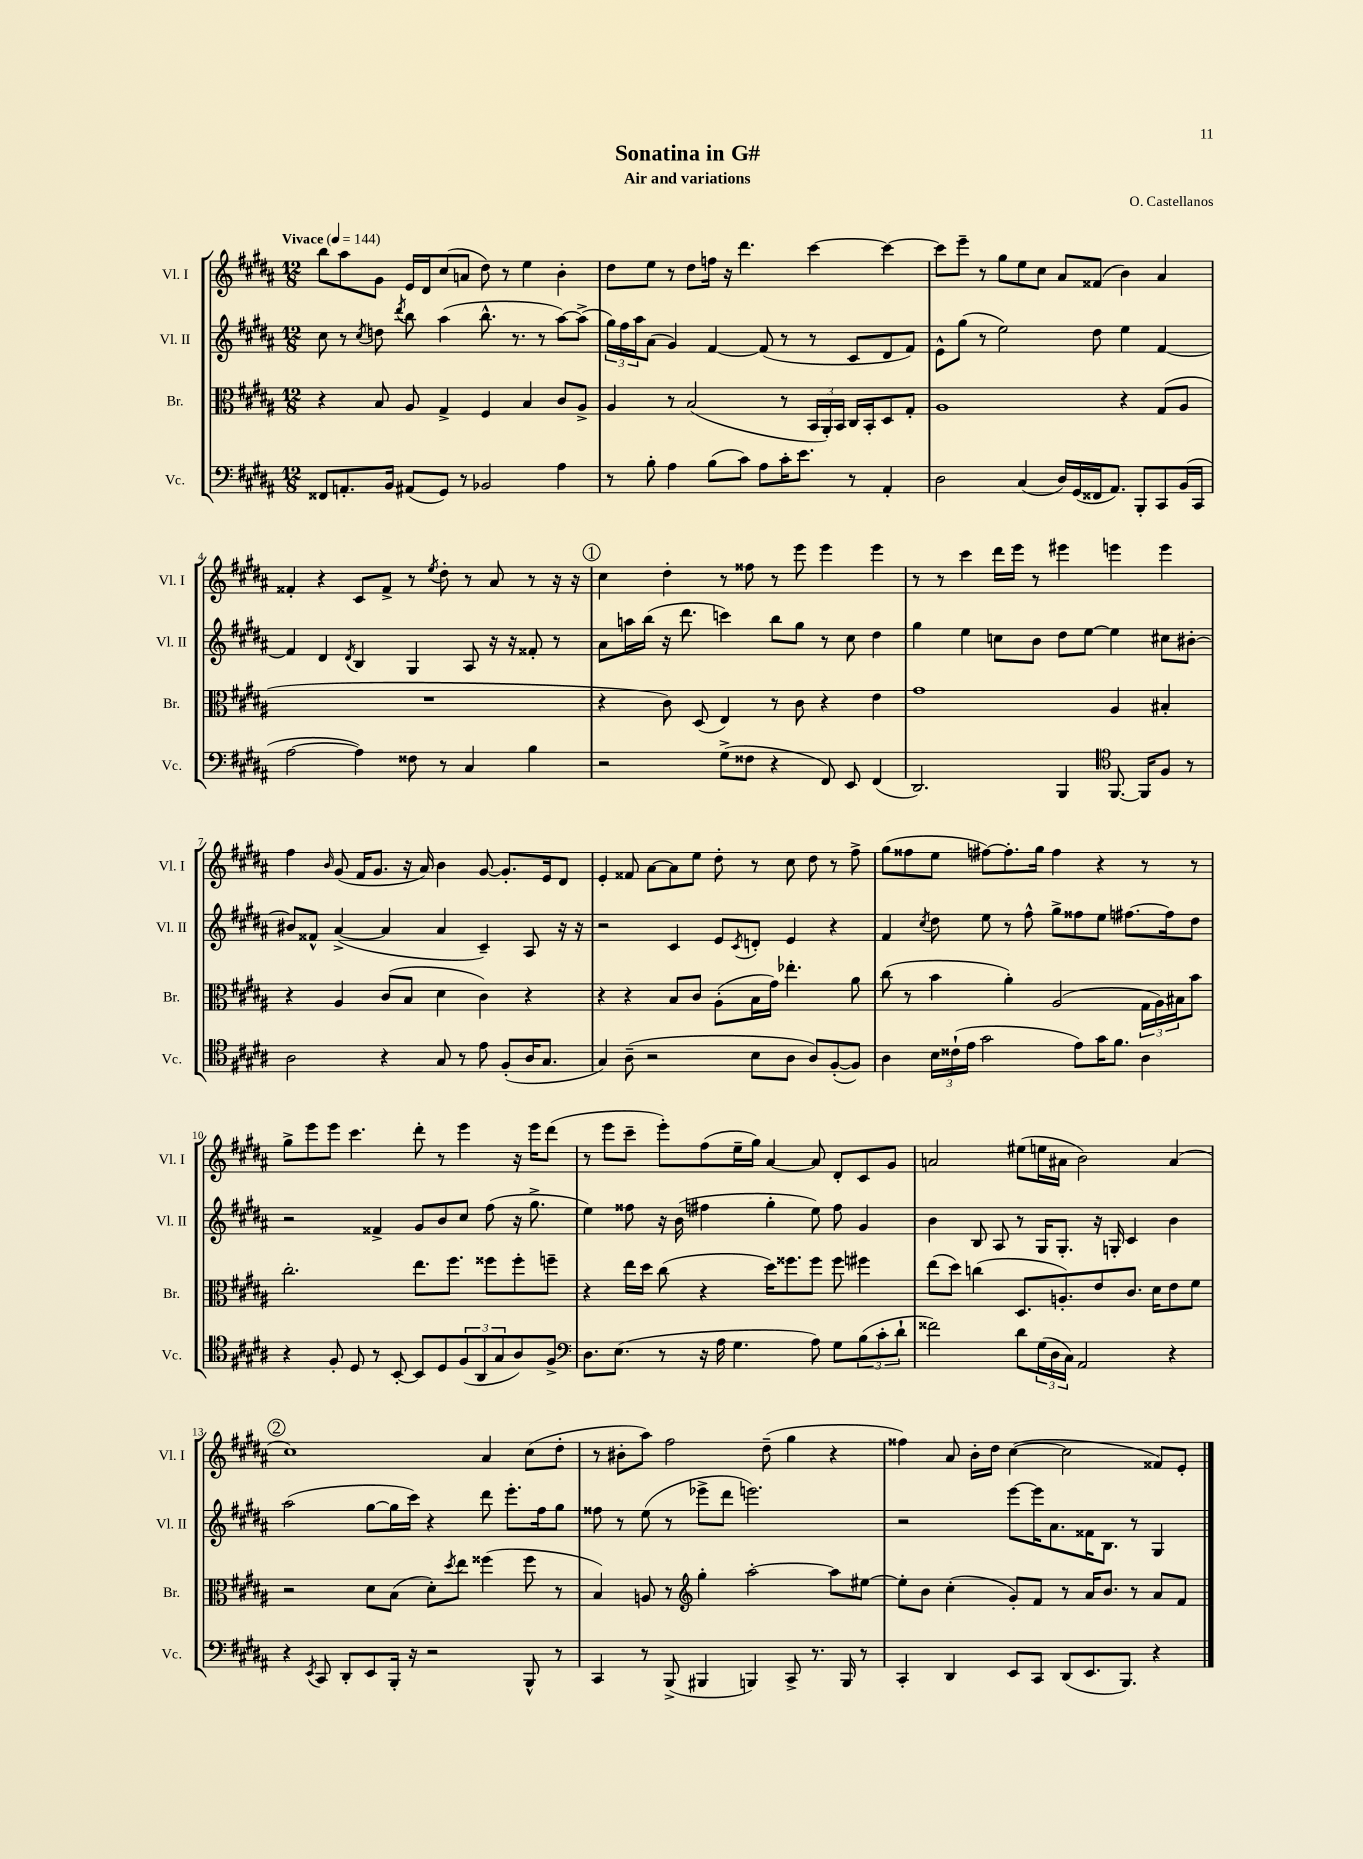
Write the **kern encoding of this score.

**kern	**kern	**kern	**kern
*staff4	*staff3	*staff2	*staff1
*clefF4	*clefC3	*clefG2	*clefG2
*k[f#c#g#d#a#]	*k[f#c#g#d#a#]	*k[f#c#g#d#a#]	*k[f#c#g#d#a#]
*M12/8	*M12/8	*M12/8	*M12/8
*MM144	*MM144	*MM144	*MM144
8FF##	4r	8cc#	8bb
8.AA'	.	8r	8aa#
.	.	8qcc#	.
.	8B	8dd	8g#
16BB	.	.	.
.	.	8qddd#	.
(8AA#	8A#	8bb	16e
.	.	.	16d#
8GG#)	4G#^	(4aa#	(8cc#
8r	.	.	8a
2BB-	4F#	8.bb^^	8dd#)
.	.	.	8r
.	.	8.r	.
.	4B	.	4ee
.	.	8r	.
4A#	8c#	[8aa#)	4b'
.	8A#^	(8aa#^]	.
=	=	=	=
8r	4A#	24gg#)	8dd#
.	.	24ff#	.
.	.	24aa#	.
8B'	.	(8a#	8ee
4A#	8r	4g#)	8r
.	(2B	.	8dd#
(8B	.	[4f#	16ff
.	.	.	16r
8c#)	.	.	4.ddd#
8A#	.	(8f#]	.
16c#'	8r	8r	.
8.e	.	.	.
.	24BB	8r	[4ccc#
.	24AA#')	.	.
.	24BB	.	.
8r	16C#	8c#	.
.	16BB'	.	.
4AA#'	8D#	8d#	4ccc#_
.	8G#'	8f#)	.
=	=	=	=
2D#	1A#	8e^^	8ccc#]
.	.	(8gg#	8eee~
.	.	8r	8r
.	.	2ee)	8gg#
(4C#	.	.	8ee
.	.	.	8cc#
16D#)	.	.	8a#
(16GG#	.	.	.
16FF##	.	8dd#	(8f##
8.AA#)	.	.	.
.	4r	4ee	4b)
8BBB'	.	.	.
8CC#	(8G#	[4f#	4a#
(16BB	8A#	.	.
16CC#	.	.	.
=	=	=	=
[2A#	1.r	4f#]	4f##'
.	.	4d#	4r
.	.	8qd#	.
4A#])	.	4B	8c#
.	.	.	8f##^
8F##	.	4G#	8r
.	.	.	8qee
8r	.	.	8dd#'
4C#	.	8A#	8r
.	.	16r	8a#
.	.	16r	.
4B	.	8f##'	8r
.	.	8r	16r
.	.	.	16r
=	=	=	=
2r	4r	8a#	4cc#
.	.	16aa	.
.	.	(16bb	.
.	8c#)	16r	4dd#'
.	.	8.ddd#	.
.	(8D#	.	.
(8G#^	4E)	4ccc)	8r
8F##	.	.	8ff##
4r	8r	8bb	8r
.	8c#	8gg#	8eee
8FF#)	4r	8r	4eee
8EE	.	8cc#	.
(4FF#	4e	4dd#	4eee
=	=	=	=
2.DD#)	1g#	4gg#	8r
.	.	.	8r
.	.	4ee	4ccc#
.	.	8cc	16ddd#
.	.	.	16eee
.	.	8b	8r
4BBB	.	8dd#	4eee#
.	.	[8ee	.
*clefC4	*	*	*
[8.FF#	4A#	4ee]	4eee
16FF#]	.	.	.
8F#	4B#'	8cc#	4eee
8r	.	[8b#'	.
=	=	=	=
2A#	4r	8b#]	4ff#
.	.	8f##^^	.
.	.	.	16qqb
.	4A#	([4a#^	(8g#
.	.	.	16f#
.	.	.	8.g#
4r	(8c#	4a#]	.
.	8B	.	16r
.	.	.	16a#)
8G#	4d#	4a#	4b
8r	.	.	.
8e	4c#)	4c#~)	[8g#
(8F#'	.	.	8.g#']
16A#	4r	8A#	.
8.G#	.	.	16e
.	.	16r	8d#
.	.	16r	.
=	=	=	=
4G#)	4r	2r	4e'
(8A#~	4r	.	8f##
2r	.	.	[8a#
.	8B	4c#	8a#]
.	8c#	.	8ee
.	(8A#'	8e	8dd#'
.	.	8qc#	.
8B	16B	8d'	8r
.	16g#)	.	.
8A#	4.ee-'	4e	8cc#
8A#)	.	.	8dd#
([8F#'	.	4r	8r
8F#])	8a#	.	8ff#^
=	=	=	=
4A#	(8cc#	4f#	(8gg#
.	8r	.	8ff##
.	.	8qcc#	.
24B	4b	8dd#	8ee
(24c##`	.	.	.
24e	.	.	.
2g#	.	8ee	[8ff#)
.	4a#')	8r	8.ff#']
.	.	8ff#^^	.
.	.	.	16gg#
.	(2A#	8gg#^	4ff#
8e)	.	8ff##	.
16g#	.	8ee	4r
8.f#	.	.	.
.	.	[8.ff#	.
4A#	24G#	.	8r
.	24A#)	.	.
.	.	16ff#]	.
.	24B#	.	.
.	8b	8dd#	8r
=	=	=	=
4r	2.cc#'	2r	8gg#^
.	.	.	8eee
8F#'	.	.	8eee
8D#	.	.	4.ccc#
8r	.	4f##^	.
[8BB'	.	.	.
8BB]	8.ee	8g#	8ddd#'
8D#	.	8b	8r
.	8.ff#	.	.
(12F#	.	8cc#	4eee
12AA#	.	.	.
.	8ff##	(8ff#	.
12G#	.	.	.
8A#)	8ff##'	16r	16r
.	.	8.gg#^	16eee
8F#^	8ff~	.	(8ddd#
=	=	=	=
*clefF4	*	*	*
8.D#	4r	4ee)	8r
.	.	.	8eee
(8.E	.	.	.
.	16ee	8ff##	8ccc#~
.	16dd#	.	.
8r	(8cc#	16r	8eee')
.	.	(16b	.
16r	4r	4ff#	(8ff#
16A#	.	.	.
4.G#	.	.	16ee~
.	.	.	16gg#)
.	16dd#)	4gg#'	[4a#
.	8.ff##	.	.
8A#)	8ff##	8ee)	8a#]
8G#	8ff##	8ff#	8d#'
(12B	4ff#	4g#	8c#
12c#'	.	.	.
.	.	.	8g#
12d#`	.	.	.
=	=	=	=
2f##)	(8ee	4b	2a
.	8dd#)	.	.
.	(4cc	8B	.
.	.	8A#	.
8d#	8.D#	8r	(8ee#
(24G#	.	16G#	16ee
24D#	.	.	.
.	8.A')	8.G#'	16a#
24C#)	.	.	.
2AA#	.	.	2b)
.	8e	16r	.
.	.	16G'	.
.	8.c#	4c#	.
.	16d#	.	.
4r	8e	4b	(4a#
.	8f#	.	.
=	=	=	=
4r	2r	(2aa#	1cc#)
8qEE	.	.	.
8CC#	.	.	.
8DD#'	.	.	.
8EE	8d#	[8gg#	.
16BBB'	(8B	16gg#]	.
16r	.	16ccc#)	.
2r	8d#')	4r	.
.	8qdd#	.	.
.	8ee	.	.
.	(4ff##	8ddd#	4a#
.	.	8.eee'	.
8BBB^^	8ff##	.	(8cc#
.	.	16ff#	.
8r	8r	8gg#	8dd#'
=	=	=	=
4CC#	4B)	8ff##	8r
.	.	8r	8b#'
8r	8A	(8ee	8aa#)
(8BBB^	8r	8r	2ff#
*	*clefG2	*	*
4BBB#	4gg#'	8eee-^	.
.	.	8ddd#	.
4BBB)	[2aa#'	2.eee)	.
.	.	.	(8dd#~
8CC#^	.	.	4gg#
8.r	.	.	.
.	8aa#]	.	4r
16BBB	.	.	.
8r	[8ee#	.	.
=	=	=	=
4CC#'	8ee#']	2r	4ff##)
.	8b	.	.
4DD#	(4cc#'	.	8a#
.	.	.	16b'
.	.	.	16dd#
8EE	8g#')	[8eee	([4cc#
8CC#	8f#	16eee]	.
.	.	8.a#	.
(8DD#	8r	.	2cc#]
8.EE	16a#	16f##	.
.	8.b	8.B	.
8.BBB)	.	.	.
.	8r	8r	.
4r	8a#	4G#	8f##)
.	8f#	.	8e'
==	==	==	==
*-	*-	*-	*-
